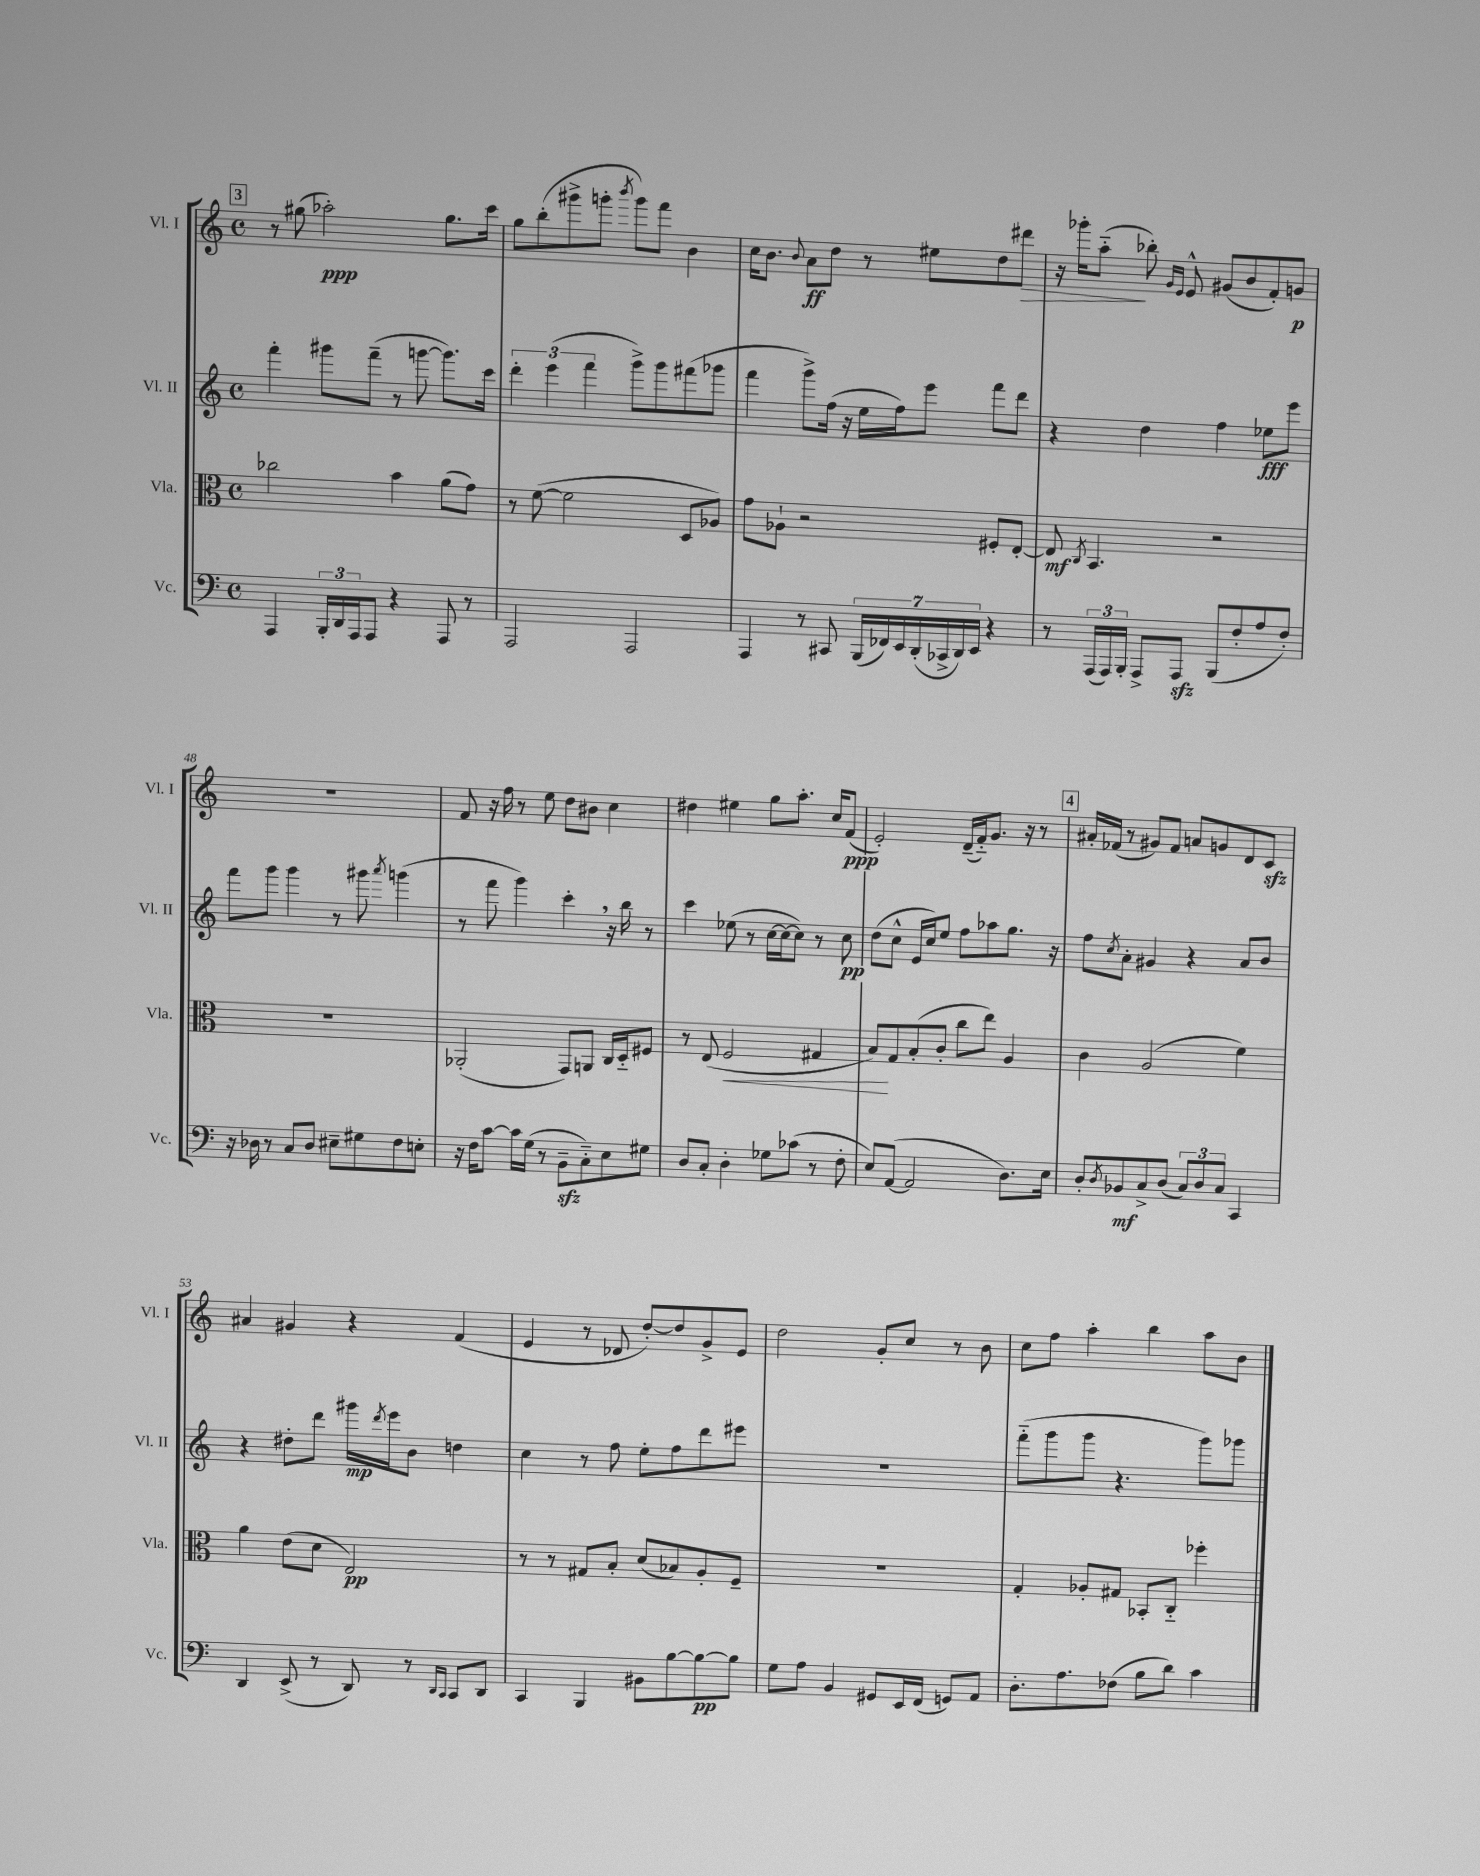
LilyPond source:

<<
\new StaffGroup <<
\new Staff = "s0" \with { instrumentName = "Vl. I" shortInstrumentName = "Vl. I" } {
    \clef treble \key c \major \defaultTimeSignature \time 4/4
    \mark \markup { \box "3" } r8 gis''8( aes''2-.\ppp) gis''8. c'''16 |
    g''8 b''8-.( gis'''8-> g'''8-. \acciaccatura { b'''8 } g'''8) f'''8 b'4 |
    c''16 b'8. \appoggiatura { b'8 } a'8\ff d''8 r8 eis''8 d''8 dis'''8\> |
    r16 ges'''16-. a''8-_\!( bes''8-.) \grace { g'16 e'16 } e'8-^ gis'8( b'8 f'8-.) g'8\p |
    R1 |
    f'8 r16 f''16 r8 e''8 d''8 bis'8 c''4 |
    dis''4 eis''4 g''8 a''8.-. c''16 f'8\ppp( |
    e'2-.) d'16--( f'16-_) g'8. r16 r8 |
    \mark \markup { \box "4" } ais'16-. fes'16( r8 gis'8) fes'8 a'8 g'8 d'8 c'8\sfz |
    ais'4 gis'4 r4 f'4( |
    e'4 r8 des'8 d''8~-.) d''8 g'8-> e'8 |
    d''2 g'8-. c''8 r8 b'8 |
    c''8 f''8 a''4-. b''4 a''8 b'8 \bar "|." |
}
\new Staff = "s1" \with { instrumentName = "Vl. II" shortInstrumentName = "Vl. II" } {
    \clef treble \key c \major \defaultTimeSignature \time 4/4
    \mark \markup { \box "3" } f'''4-. gis'''8 f'''8--( r8 g'''8~ g'''8.) c'''16 |
    \tuplet 3/2 { d'''4-. e'''4( f'''4 } g'''8->) g'''8 fis'''8( ges'''8 |
    f'''4 g'''8->) f''16( r16 e''16 f''16) e'''8 f'''8 d'''8 |
    r4 d''4 f''4 ees''8\fff e'''8 |
    f'''8 g'''8 g'''4 r8 gis'''8 \acciaccatura { a'''8 } g'''4( |
    r8 f'''8 g'''4) c'''4-. \breathe r16 b''16 r8 |
    c'''4 ees''8( r8 c''16~ c''16~ c''8) r8 c''8\pp |
    d''8( c''8-^ e'16 c''16) e''8 f''8 aes''8 g''8. r16 |
    \mark \markup { \box "4" } f''8 \acciaccatura { c''8 } a'8-. gis'4 r4 a'8 b'8 |
    r4 dis''8-. d'''8 gis'''16\mp \acciaccatura { d'''8 } e'''16 b'8 d''4 |
    c''4 r8 f''8 e''8-. f''8 d'''8 eis'''8 |
    R1 |
    f'''8-_( g'''8 g'''8 r4. g'''8) ges'''8 \bar "|." |
}
\new Staff = "s2" \with { instrumentName = "Vla." shortInstrumentName = "Vla." } {
    \clef alto \key c \major \defaultTimeSignature \time 4/4
    \mark \markup { \box "3" } ces''2 b'4 a'8( g'8) |
    r8 f'8~( f'2 d8 aes8) |
    g'8 aes8-! r2 fis8-. e8~-. |
    e8\mf \acciaccatura { c8 } b,4. r2 |
    R1 |
    aes,2-.( g,8) a,8 c16 d16-_ fis8 |
    r8 e8( f2\< gis4 |
    b8\!) g8 b8-.( c'8-. c''8 e''8) a4 |
    \mark \markup { \box "4" } c'4 a2( f'4) |
    a'4 e'8( d'8 e2\pp) |
    r8 r8 gis8 b8-. d'8( bes8) a8-. f8-- |
    R1 |
    g4-. aes8-. gis8 bes,8-. c8-_ fes''4-. \bar "|." |
}
\new Staff = "s3" \with { instrumentName = "Vc." shortInstrumentName = "Vc." } {
    \clef bass \key c \major \defaultTimeSignature \time 4/4
    \mark \markup { \box "3" } a,,4 \tuplet 3/2 { b,,16-. d,16 a,,16 } a,,8 r4 a,,8 r8 |
    a,,2 a,,2 |
    a,,4 r8 cis,8 \tuplet 7/4 { b,,16( fes,16) e,16 d,16-.( ces,16-> d,16) e,16 } r4 |
    r8 \tuplet 3/2 { a,,16( a,,16) b,,16-. } a,,8-> a,,8\sfz b,,8( f8-. a8 f8-.) |
    r16 des16 r8 c8 des8 eis8-- gis8 f8 e8-. |
    r16 f16 c'8~ c'16 g16( r8 b,8--\sfz c8-_) e8 gis8 |
    d8 c8-. d4-. ges8 ces'8( r8 f8-. |
    e8) a,8~( a,2 d8.) e16 |
    \mark \markup { \box "4" } d8-. \acciaccatura { d8 } bes,8\mf c8-> d8( \tuplet 3/2 { c8) d8 c8 } c,4 |
    d,4 e,8->( r8 d,8) r8 \grace { d,16 c,16 } c,8 d,8 |
    c,4 b,,4 bis,8 b8~ b8~\pp b8 |
    g8 a8 b,4 gis,8 e,16 f,16( g,8) a,8 |
    d8.-. a8. fes8( b8 d'8) c'4 \bar "|." |
}
>>
>>
\layout { \context { \Score currentBarNumber = #44 } }
